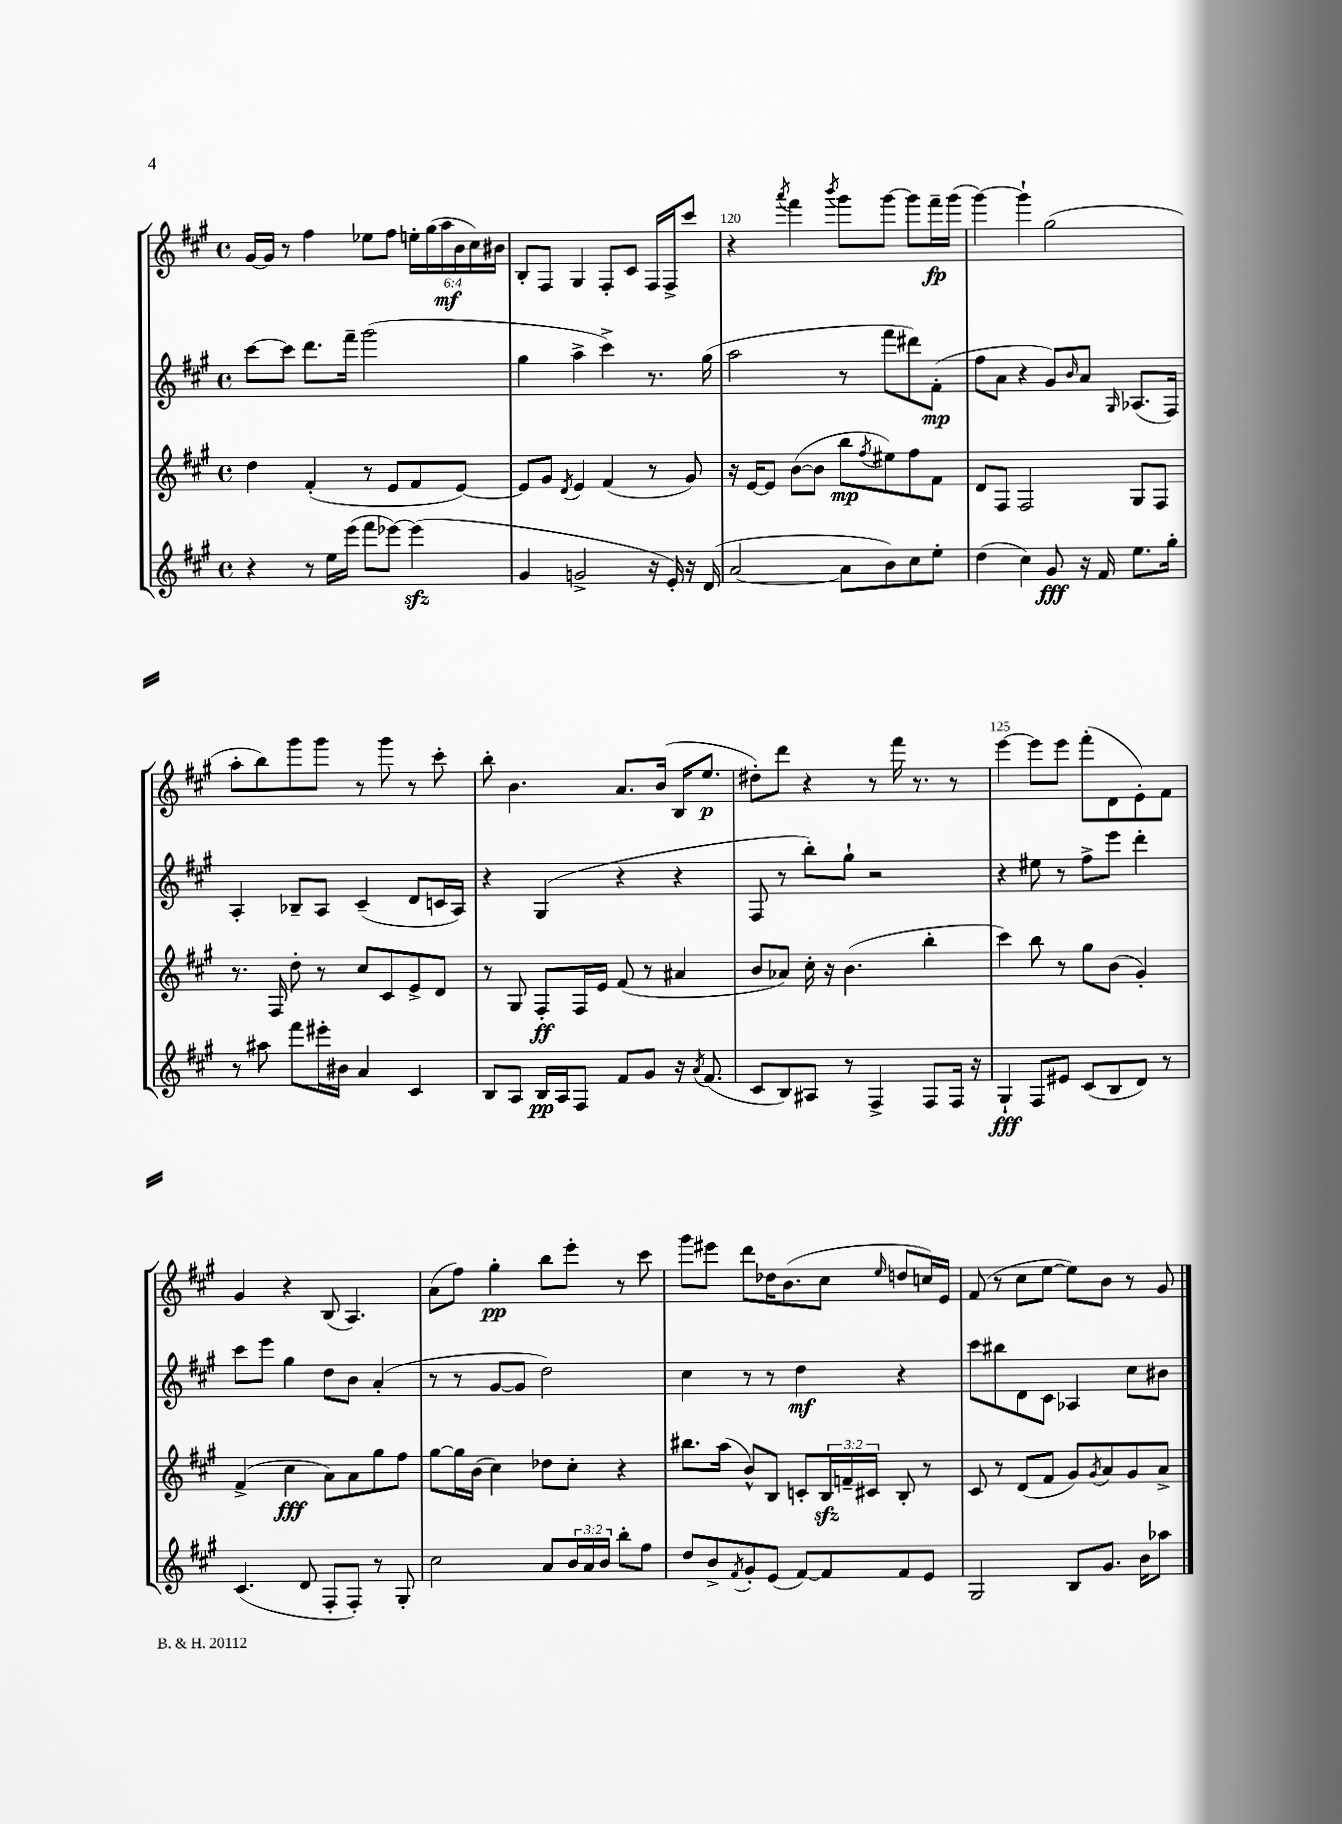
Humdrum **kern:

**kern	**kern	**kern	**kern
*staff4	*staff3	*staff2	*staff1
*clefG2	*clefG2	*clefG2	*clefG2
*k[f#c#g#]	*k[f#c#g#]	*k[f#c#g#]	*k[f#c#g#]
*M4/4	*M4/4	*M4/4	*M4/4
*met(c)	*met(c)	*met(c)	*met(c)
4r	4dd\	[8ccc#\L	[16g#/LL
.	.	.	16g#/]JJ
.	.	8ccc#\]J	8r
8r	(4f#'/	8.ddd\L	4ff#\
16ee\LL	.	.	.
(16eee\JJ	.	16fff#~\Jk	.
8fff#\L	8r	(2ggg#\	8ee-\L
[8eee-\J)	8e/L	.	8ff#\J
(4eee-\]	8f#/	.	24ee'\LL
.	.	.	(24gg#\
.	.	.	24aa\
.	[8e/J)	.	24b\
.	.	.	24cc#\)
.	.	.	24b#\JJ
=	=	=	=
4g#/	8e/]L	4gg#\	8B'/L
.	8g#/J	.	8F#/J
.	8qd/	.	.
2g^/	4e/	4aa^\	4G#/
.	(4f#/	4ccc#^\)	8F#'/L
.	.	.	8c#/J
16r	8r	8.r	16F#/LL
16e'/)	.	.	16F#^/J
16r	8g#/)	.	8ccc#/J
(16d/	.	(16gg#\	.
=	=	=	=
[2a/	16r	2aa\	4r
.	[16e/LK	.	.
.	8e/]J	.	.
.	.	.	8qaaa/
.	([8b\L	.	4fff#\
.	8b\]J	.	.
.	.	.	8qbbb/
8a\]L	8bb\L	8r	8ggg#\L
.	8qff#/	.	.
8b\)	8ee#\)	8fff#\L	[8ggg#\J
8cc#\	8ff#\	8ddd#\)	8ggg#\]L
8ee'\J	8f#\J	(8f#'\J	16fff#~\L
.	.	.	(16ggg#\JJ
=	=	=	=
(4dd\	8d/L	8ff#\L	[4ggg#\)
.	8F#/J	8a\J	.
4cc#\)	2F#/	4r	4ggg#`\]
8g#/	.	8g#/L)	(2gg#\
.	.	16qqb/	.
16r	.	8a/J	.
16f#/	.	.	.
.	.	16qqG#/	.
8.ee\L	8G#/L	(8.A-/L	.
.	8F#/J	.	.
16gg#'\Jk	.	16F#/Jk)	.
=	=	=	=
8r	8.r	4A'/	8aa'\L
8aa#\	.	.	8bb\)
.	16F#/	.	.
8fff#\L	8dd'\	8B-~/L	8ggg#\
16eee#'\L	8r	8A/J	8ggg#\J
16b#\JJ	.	.	.
4a/	8cc#/L	(4c#~/	8r
.	8c#/	.	8ggg#\
4c#/	8e^/	8d/L	8r
.	8d/J	16c/L	8ccc#'\
.	.	16A/JJ)	.
=	=	=	=
8B/L	8r	4r	8bb'\
8A/J	8G#/	.	4.b\
16B/LL	8F#'/L	(4G#/	.
16A/J	.	.	.
8F#/J	16F#/L	.	.
.	16e/JJ	.	.
8f#/L	(8f#/	4r	8.a/L
8g#/J	8r	.	.
.	.	.	(16b/Jk
16r	4a#/	4r	16B/LK
8qa/	.	.	.
(8.f#/	.	.	8.ee/J
=	=	=	=
8c#/L	8b/L	8F#/	8dd#'\L)
8B/)	8a-/J)	8r	8ddd\J
8A#/J	16cc#'\	8bb'\L)	4r
.	16r	.	.
8r	(4.b\	8gg#`\J	.
4F#^/	.	2r	8r
.	.	.	16fff#\
.	.	.	8.r
8F#/L	4bb'\	.	.
16F#/Jk	.	.	8r
16r	.	.	.
=	=	=	=
4G#`/	4ccc#\)	4r	[4eee\
8F#/L	8bb\	8ee#\	8eee\]L
8e#/J	8r	8r	8eee\J
(8c#/L	8gg#\L	8ff#^\L	(8fff#'\L
8B/	(8b\J	8eee\J	8d\
8d/J)	4g#'/)	4ddd'\	8e'\)
8r	.	.	8f#\J
=	=	=	=
(4.c#/	(4f#^/	8ccc#\L	4g#/
.	.	8eee\J	.
.	4cc#\	4gg#\	4r
8d/	.	.	.
8F#'/L	8a\L)	8dd\L	(8B/
8F#'/J)	8a\	8b\J	4.A/)
8r	8gg#\	(4a'/	.
8G#'/	8ff#\J	.	.
=	=	=	=
2cc#\	[8gg#\L	8r	(8a\L
.	16gg#\]L	8r	8ff#\J)
.	(16b\JJ	.	.
.	4cc#\)	[8g#/L	4gg#'\
.	.	8g#/]J	.
8a/L	8dd-\L	2dd\)	8bb\L
24b/L	8cc#'\J	.	8eee'\J
24a/	.	.	.
24b/JJ	.	.	.
8bb'\L	4r	.	8r
8ff#\J	.	.	8ccc#\
=	=	=	=
8dd/L	8.bb#\L	4cc#\	8ggg#\L
8b^/	.	.	8eee#\J
.	(16aa\Jk	.	.
8qf#/	.	.	.
8g#'/	8b^^/L)	8r	8ddd\L
(8e/J	8B/J	8r	16dd-\K
.	.	.	(8.b\
[8f#/L)	8c'/L	4dd\	.
8f#/]	24B/L	.	8cc#\J
.	24f~/	.	.
.	24c#/JJ	.	.
.	.	.	16qqee/
8f#/	8B'/	4r	8dd/L
8e/J	8r	.	16cc/L)
.	.	.	16e/JJ
=	=	=	=
2G#/	8c#/	8ccc#\L	(8f#/
.	8r	8bb#\	8r
.	(8d/L	8d\	8cc#\L
.	8f#/J	8c#\J	[8ee\J
8B/L	8g#/L)	4A-/	8ee\]L)
.	8qg#/	.	.
8.g#/J	8a/	.	8b\J
.	8g#/	8cc#\L	8r
16b\LK	.	.	.
8aa-\J	8a^/J	8b#\J	8g#/
==	==	==	==
*-	*-	*-	*-
